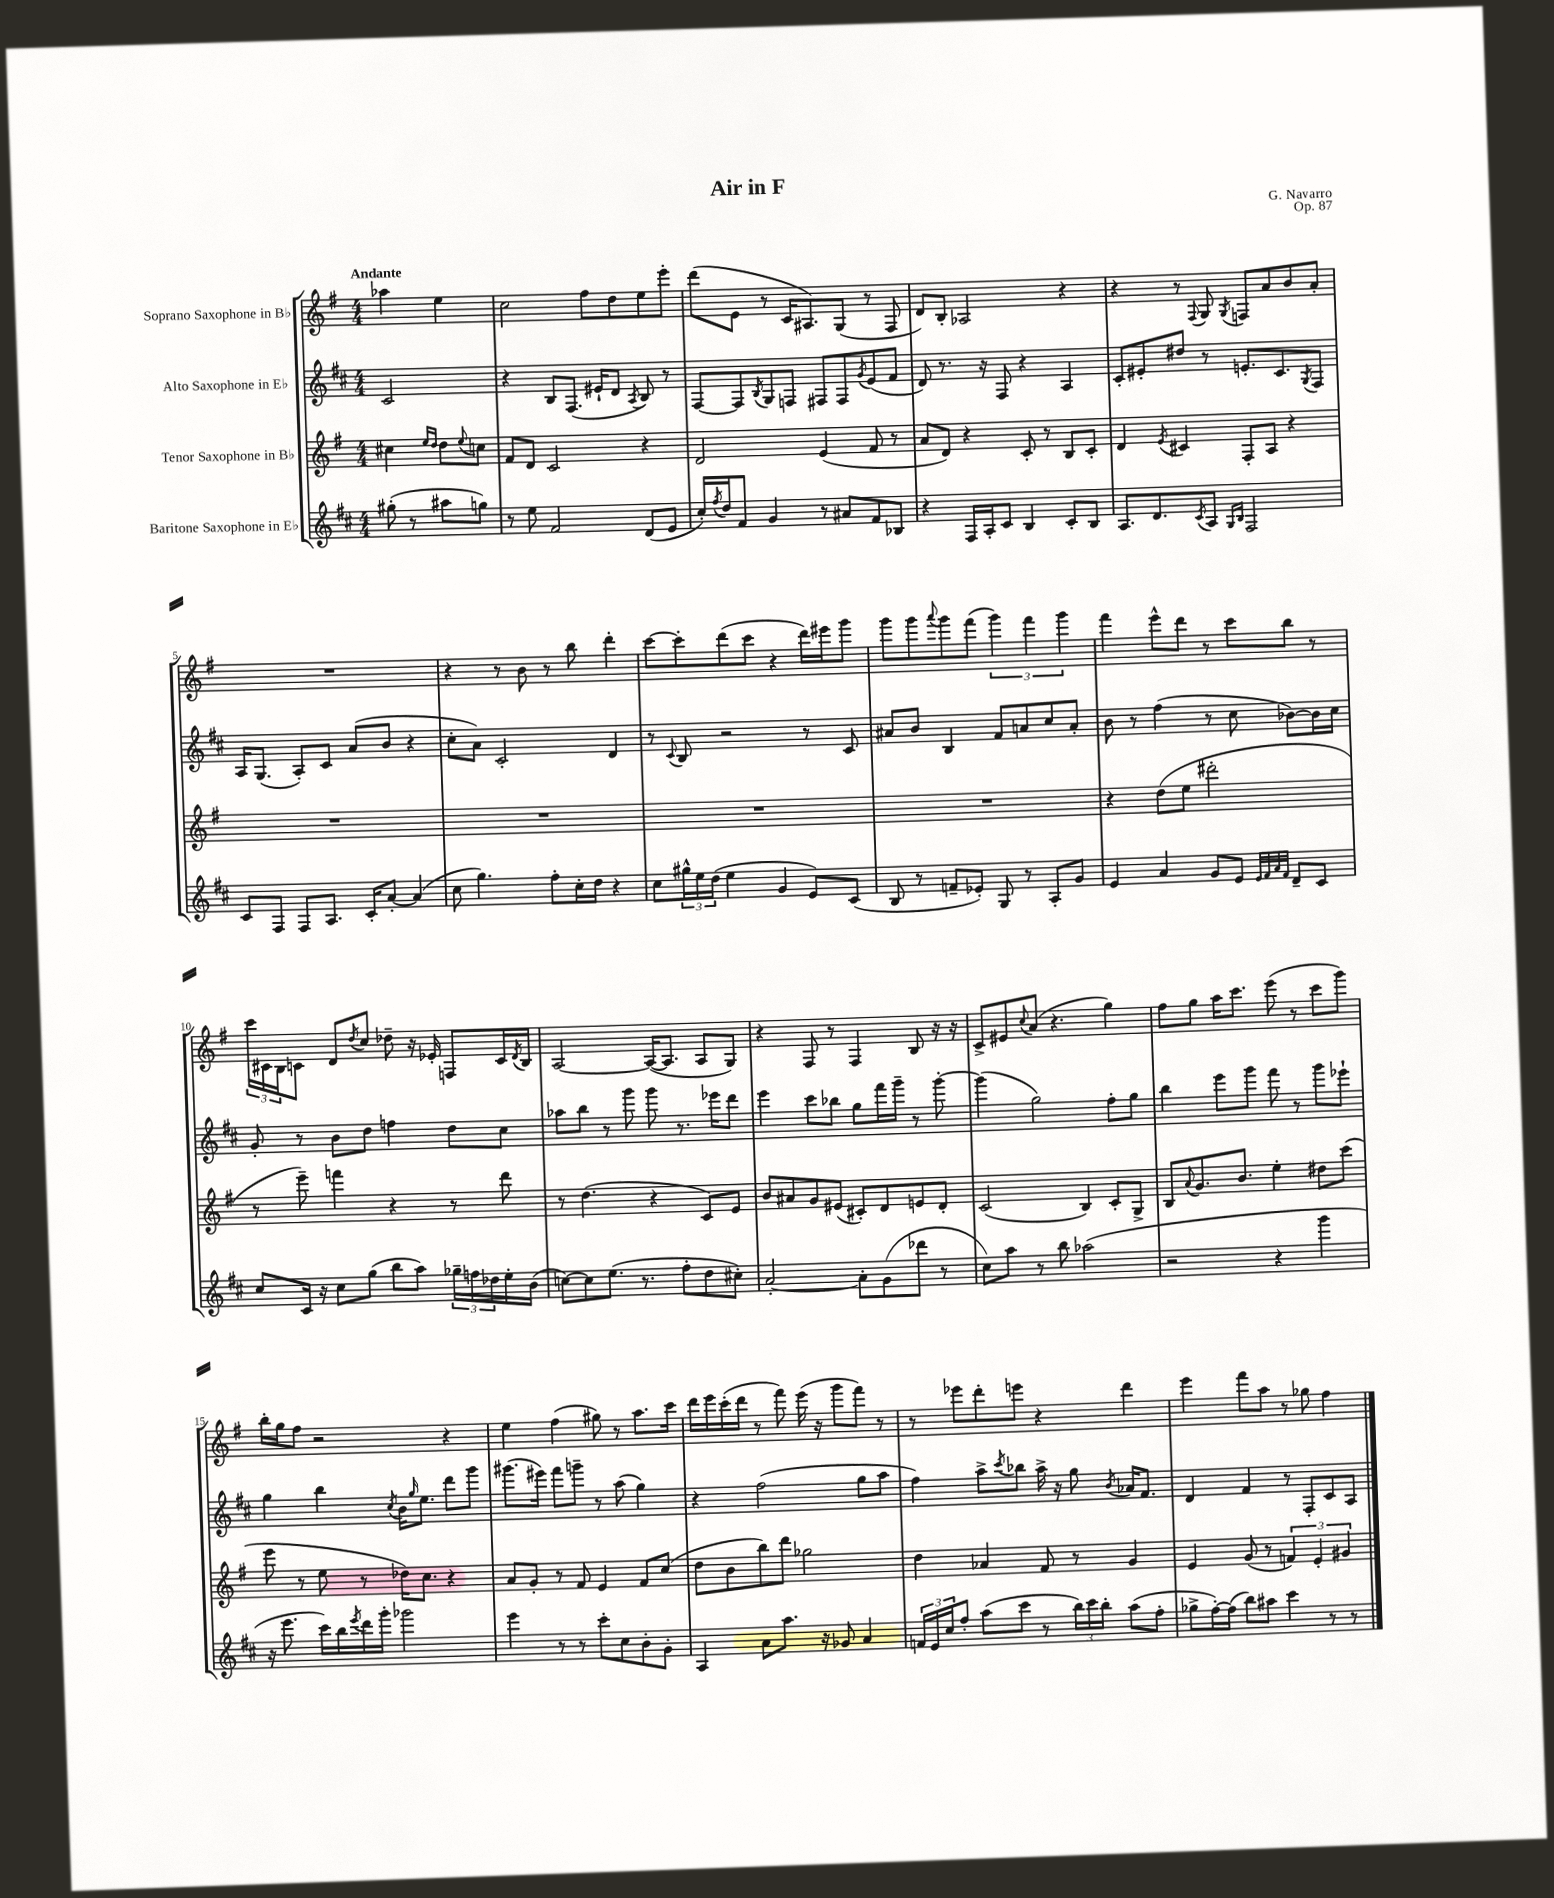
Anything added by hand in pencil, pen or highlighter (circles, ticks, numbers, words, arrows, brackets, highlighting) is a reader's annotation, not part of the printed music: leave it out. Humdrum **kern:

**kern	**kern	**kern	**kern
*staff4	*staff3	*staff2	*staff1
*clefG2	*clefG2	*clefG2	*clefG2
*k[f#c#]	*k[f#]	*k[f#c#]	*k[f#]
*M4/4	*M4/4	*M4/4	*M4/4
(8gg#'	4cc#	2c#	4aa-
8r	.	.	.
.	16qqee	.	.
.	16qqdd	.	.
8aa#	8dd	.	4ee
.	8qqee	.	.
8gg)	8cc	.	.
=	=	=	=
8r	8f#	4r	2cc
8ee	8d	.	.
2f#	2c	8B	.
.	.	(8.F#	.
.	.	.	8ff#
.	.	16e#`	.
.	.	8d	8dd
.	.	8qA	.
(8d	4r	8B)	8ee
8e	.	8r	8eee'
=	=	=	=
16cc#')	2d	[8F#	(8ddd
8qff#	.	.	.
16dd	.	.	.
8f#	.	8F#]	8e
.	.	8qB	.
4g	.	8G	8r
.	.	8F	16c
.	.	.	8.A#)
8r	(4e	8F#	.
8a#	.	8F#	(8G
.	.	8qg	.
8f#	8f#	(8e	8r
8B-	8r	8f#	8F#
=	=	=	=
4r	8a	8d)	8d)
.	8d)	8.r	8B'
16F#	4r	.	2A-
16A'	.	16r	.
8c#	.	8F#	.
4B	8c'	4r	.
.	8r	.	.
8c#'	8B	4A	4r
8B	8c'	.	.
=	=	=	=
8.A	4d	8c#'	4r
.	.	8e#'	.
8.d	.	.	.
.	8qe	.	.
.	4c#	8dd#	8r
8qc#	.	.	8qqF#
8A	.	8r	8G
16qqG	.	.	.
16qqB	.	.	8qG
2F#	8F#'	8.e'	8F
.	8A	.	8a
.	.	8.c#	.
.	4r	.	8b
.	.	8qG	.
.	.	8F#	8a'
=	=	=	=
8c#	1r	16A	1r
.	.	(8.G	.
8F#	.	.	.
8F#	.	8A')	.
8.A	.	8c#	.
.	.	(8a	.
16c#'	.	.	.
[8a'	.	8b	.
(4a]	.	4r	.
=	=	=	=
8cc#	1r	8cc#'	4r
4.gg)	.	8a)	.
.	.	2c#'	8r
.	.	.	8b
8ff#'	.	.	8r
16cc#'	.	.	8bb
16dd	.	.	.
4r	.	4d	4ddd'
=	=	=	=
8cc#	1r	8r	[8ccc
.	.	8qqc#	.
24gg#^^	.	8B	8ccc']
24ee	.	.	.
(24dd	.	.	.
4ee	.	2r	(8ddd
.	.	.	8ccc
4g	.	.	4r
8e)	.	8r	16ddd)
.	.	.	16eee#
(8c#	.	8c#	8ggg
=	=	=	=
8B	1r	8a#	8ggg
8r	.	8b	8ggg
.	.	.	8qqaaa
8f~	.	4B	8ggg
8e-')	.	.	(8fff#
8G	.	8f#	6ggg)
8r	.	8a	.
.	.	.	6fff#
8A'	.	8cc#	.
.	.	.	6ggg
8g	.	8a'	.
=	=	=	=
4e	4r	8b	4fff#
.	.	8r	.
4a	(8dd	(4ff#	8eee^^
.	8ee	.	8ddd
8g	2ddd#'	8r	8r
8e	.	8cc#	8ccc
32qqe	.	.	.
32qqf#	.	.	.
32qqa	.	.	.
32qqf#	.	.	.
8d~	.	[8b-)	8bb
8c#	.	16b-]	8r
.	.	16cc#	.
=	=	=	=
8cc#	8r	8g'	24ccc
.	.	.	24c#
.	.	.	24B
16c#	8eee~)	8r	8c
16r	.	.	.
8cc#	4fff	8b	8d
.	.	.	8qdd
(8gg	.	8dd	8cc
8bb	4r	4ff	8dd-~
8aa)	.	.	16r
.	.	.	16e-'
24gg-~	8r	8dd	8F
24ff	.	.	.
24dd-	.	.	.
16ee'	8ddd	8cc#	16c
.	.	.	8qd
(16b	.	.	16B
=	=	=	=
[8cc)	8r	8aa-	[2A
8cc]	(4.dd	8bb	.
(8.ee	.	8r	.
.	.	8ggg	.
8.r	.	.	.
.	4r	8ggg	(16A_
.	.	.	8.A]
8ff#'	.	8.r	.
8dd	8c)	.	8A
.	.	16eee-	.
8cc#')	8e	8ddd	8G)
=	=	=	=
[2a'	8b	4eee	4r
.	8a#	.	.
.	8g	8ccc#	8F#
.	(8e#	8bb-	8r
8a']	8c#')	8gg	4F#
(8g	8d	16fff#	.
.	.	16ggg~	.
8ddd-	8e	8r	8B
8r	8d'	[8ggg'	16r
.	.	.	16r
=	=	=	=
8cc#)	(2c	(4ggg]	8c^
8aa	.	.	8e#
.	.	.	8qqcc
8r	.	2gg)	(8a
8bb	.	.	4.r
(2aa-	4B)	.	.
.	8c'	8ff#'	4gg)
.	8G^	8gg	.
=	=	=	=
2r	8B	4bb	8ff#
.	8qqa	.	.
.	8.g	.	8gg
.	.	8eee	16aa
.	8.b	.	8.ccc
.	.	8ggg	.
4r	4ee'	8fff#	(8eee
.	.	8r	8r
4ggg	8dd#	8ggg	8ccc
.	(8ccc	8eee-`	8ggg)
=	=	=	=
16r	8eee	4gg	16bb'
8.eee	.	.	16gg
.	8r	.	8ff#
16ccc#)	8ee	4bb	2r
16bb	.	.	.
8qeee	.	.	.
16ddd	8r	.	.
16ggg'	.	.	.
.	.	8qcc#	.
2ggg-	16dd-)	16b	.
.	.	16qqgg	.
.	8.cc	8.ee	.
.	4r	8ddd	4r
.	.	8ggg	.
=	=	=	=
4eee	8a	(8.ggg#	4ee
.	8g'	.	.
.	.	16eee#)	.
8r	8r	8fff#	(4ff#
8r	8f#	8ggg~	.
8ccc#'	4e	8r	8gg#)
8cc#	.	(8aa	8r
8b'	8f#	4gg)	8.aa
8g'	(8cc	.	.
.	.	.	16ccc
=	=	=	=
4A	8dd	4r	16ddd
.	.	.	16eee
.	8b	.	(16ccc'
.	.	.	16ddd
8a	8bb)	(2ff#	8r
8.aa	8ddd	.	8fff#)
.	2gg-	.	(16eee
16r	.	.	16r
8g-	.	.	8ggg
4a	.	8gg	8fff#)
.	.	8aa	8r
=	=	=	=
24f	4dd	4ff#)	8r
24e	.	.	.
24cc#	.	.	.
8ff#'	.	.	8eee-
(8aa	4a-	8aa^	8ddd'
.	.	8qccc#	.
8ccc#	.	8bb-	8eee
8r	8f#	16aa^	4r
.	.	16r	.
24bb)	8r	8gg	.
24ccc#	.	.	.
24bb'	.	.	.
.	.	8qb	.
(8aa	4g	16a-	4ddd
.	.	8.f#	.
8ff#'	.	.	.
=	=	=	=
8gg-^	4e	4d	4eee
[16ff#')	.	.	.
(16ff#]	.	.	.
8bb)	(8g	4f#	8fff#
8aa#	8r	.	8aa
4ccc#	6f)	8r	8r
.	.	8F#'	8gg-
.	6e'	.	.
8r	.	8c#	4ff#
.	6g#	.	.
8r	.	8A	.
==	==	==	==
*-	*-	*-	*-
